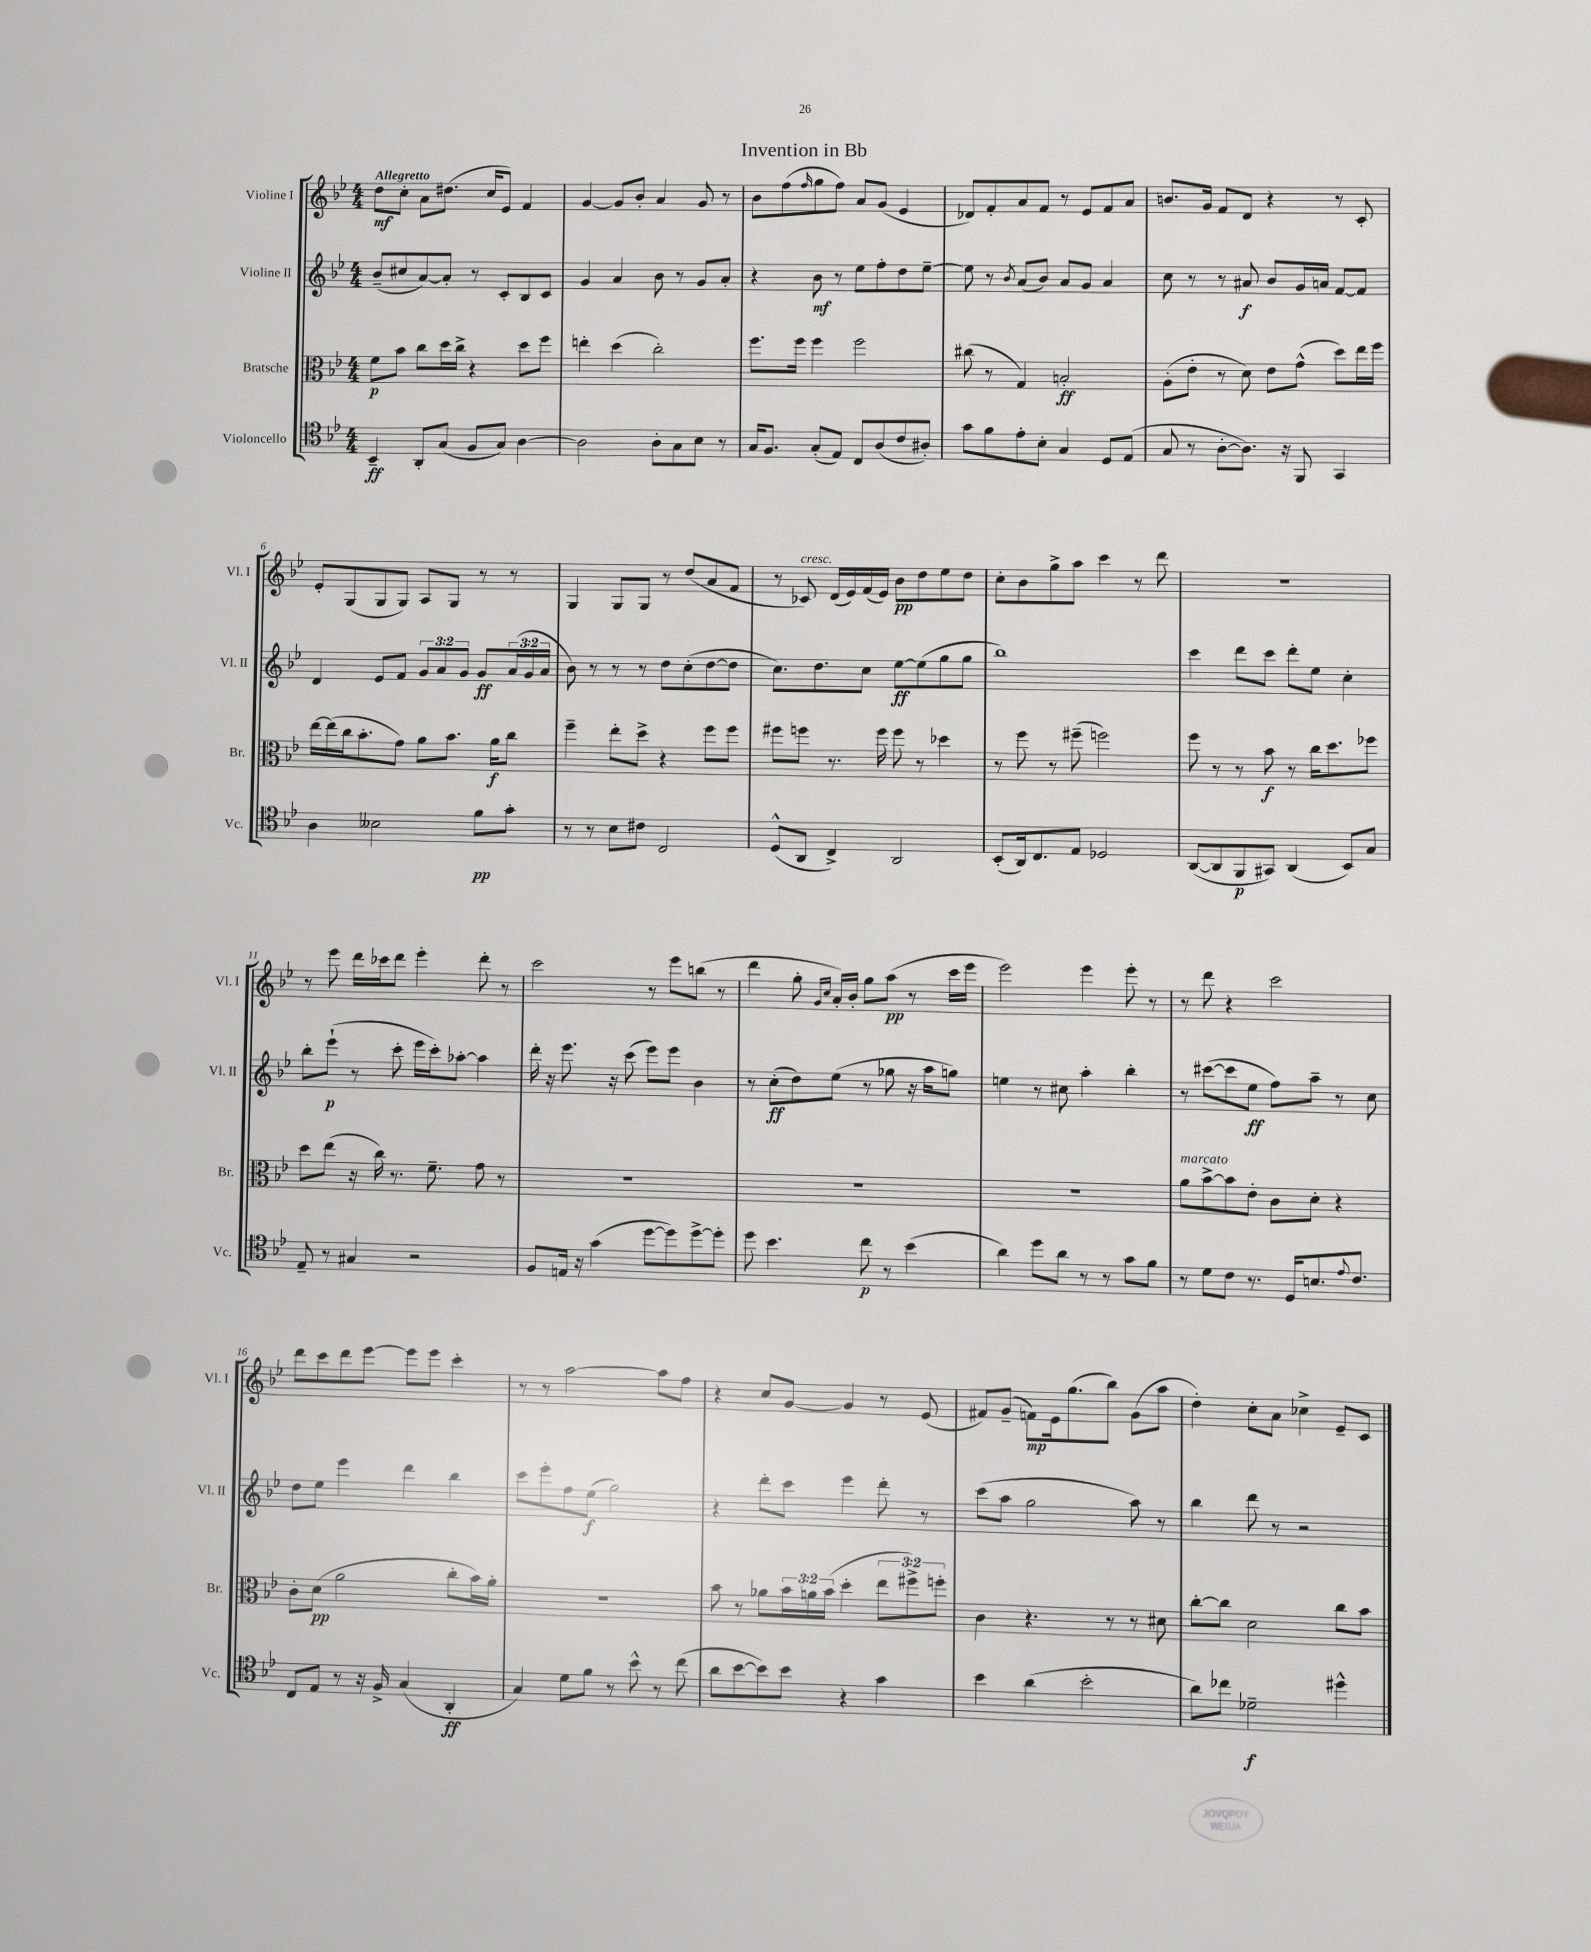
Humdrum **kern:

**kern	**kern	**kern	**kern
*staff4	*staff3	*staff2	*staff1
*clefC4	*clefC3	*clefG2	*clefG2
*k[b-e-]	*k[b-e-]	*k[b-e-]	*k[b-e-]
*M4/4	*M4/4	*M4/4	*M4/4
4BB-~/	8f\L	(8b-~/L	8dd\L
.	8b-\J	8cc#/	8cc'\J
8AA'/L	8cc\L	[8a/)	8a\L
(8G/J	16dd\L	8a'/]J	(8.dd#\J
.	16cc^\JJ	.	.
8F/L	4r	8r	.
.	.	.	16cc/LK
8G/J)	.	8c'/L	8e-/J)
[4A\	8dd\L	8B-/	4f/
.	8ff\J	8c/J	.
=	=	=	=
2A\]	4ee'\	4g/	[4g/
.	(4dd\	4a/	8g/]L
.	.	.	8b-'/J
8A'\L	2cc'\)	8b-\	4a/
8G\	.	8r	.
8B-\J	.	8g/L	8g/
8r	.	8a'/J	8r
=	=	=	=
16G/LK	8.ff\L	4r	8b-\L
8.F/J	.	.	.
.	.	.	(8ff\
.	16ff\Jk	.	.
.	.	.	16qqff/
(8G'/L	4ff\	8b-\	8gg\
8E-/J)	.	8r	8ff\J)
8C/L	2ff\	8ee-\L	8a/L
(8A/	.	8ff'\	(8g/J
8c/	.	8dd\	4e-/
8A#'/J)	.	[8ee-~\J	.
=	=	=	=
8g\L	(8cc#\	8ee-\]	8d-/L)
8f\	8r	8r	8f'/
.	.	8qb-/	.
8e-'\	4G/)	(8a/L	8a/
8B-'\J	.	8b-/J)	8f/J
4G/	2B'/	8a/L	8r
.	.	8g/J	8e-/L
8D/L	.	4a/	8f/
(8E-/J	.	.	8a/J
=	=	=	=
8G/	(8A'\L	8cc\	8.b/L
8r	8e-'\J	8r	.
.	.	.	16g/Jk
[8A'\L	8r	8r	8f/L
8.A\]J)	8d\)	8a#/	8d/J
.	8e-\L	8b-/L	4r
16r	.	.	.
8FF/	(8g^^\J	16g/L	.
.	.	16a/JJ	.
4GG/	8dd\L)	[8f/L	8r
.	16ee-\L	8f/]J	8c'/
.	16ff\JJ	.	.
=	=	=	=
4A\	[16ee-\LL	4d/	8e-'/L
.	(16ee-\]	.	.
.	16cc\J	.	(8G/
.	8.b-'\	.	.
2B--\	.	8e-/L	8G/
.	8g\J)	8f/J	8G/J)
.	8a\L	12g/L	8A/L
.	.	12a/	.
.	8.b-\J	.	8G/J
.	.	12g/J	.
8f\L	.	8g/L	8r
.	16a\LK	.	.
8g'\J	8cc\J	(24a/L	8r
.	.	24g/	.
.	.	24a/JJ	.
=	=	=	=
8r	4ff~\	8b-\)	4G/
8r	.	8r	.
8B-\L	8ee-'\L	8r	8G/L
8c#\J	8dd^\J	8r	8G/J
2C/	4r	8dd\L	8r
.	.	(8cc'\	(8dd/L
.	8ff\L	[8dd\	8a/
.	8ff\J	8dd\]J	8f/J
=	=	=	=
(8D^^/L	8ff#\L	8.cc\L)	8r
8AA/J	8ff\J	.	8c-/)
.	.	8.dd\	.
4C^/)	8.r	.	(16d/LL
.	.	.	16e-/)
.	.	8cc\J	(16f/
.	16ff\	.	16e-/JJ)
2AA/	8ff\	[8ee-\L	8b-\L
.	8r	(8ee-\]	8dd\
.	4dd-\	8gg\	8ee-\
.	.	8gg\J	8dd\J
=	=	=	=
(8BB-'/L	8r	1bb-)	8cc'\L
16AA/k)	8ff\	.	8b-\
8.C/	.	.	.
.	8r	.	8gg^\
8E-/J	(8ff#~\	.	8aa\J
2D-/	2ff\)	.	4ccc\
.	.	.	8r
.	.	.	8ddd\
=	=	=	=
([8AA/L	8ff\	4ccc\	1r
8AA/]	8r	.	.
8FF/	8r	8ddd\L	.
8GG#/J)	8b-\	8ccc\J	.
(4AA/	8r	8ddd'\L	.
.	16cc\LK	8ee-\J	.
.	8.dd\	.	.
8BB-/L)	.	4cc'\	.
8G/J	8ff-\J	.	.
=	=	=	=
8E-~/	8dd\L	8bb-'\L	8r
8r	(8ee-\J	(8eee-`\J	8eee-\
4G#/	16r	8r	16ddd\LL
.	16cc\)	.	16ccc-\J
.	8.r	8ccc'\	8ddd\J
2r	.	16eee-\LL	4eee-'\
.	8.f~\	16ccc'\J)	.
.	.	[8aa-'\J	.
.	8g\	4aa-\]	8ddd'\
.	8r	.	8r
=	=	=	=
8F/L	1r	16ddd'\	2ccc\
.	.	16r	.
16E/Jk	.	8.eee-\	.
16r	.	.	.
(4g\	.	.	.
.	.	16r	.
.	.	(8ccc\	.
[8dd\L	.	8eee-\L)	8r
8dd\])	.	8eee-\J	8eee-\L
[8dd^\	.	4b-\	(8bb\J
8dd'\]J	.	.	8r
=	=	=	=
8dd\	1r	8r	4ddd\
4.b-\	.	(8cc'\L	.
.	.	8dd\)	8gg'\
.	.	.	16qqg/LL
.	.	.	16qqcc/JJ
.	.	(8ee-\J	16a'/LL)
.	.	.	16b-'/JJ
8cc\	.	8r	8gg\L
8r	.	8gg-\	(8aa\J
(4b-\	.	16r	8r
.	.	16aa\LK	.
.	.	8gg\J)	16ccc\LL
.	.	.	16eee-\JJ
=	=	=	=
4a\)	1r	4ee\	2eee-\)
8dd\L	.	8r	.
8a\J	.	8cc#\	.
8r	.	4aa'\	4eee-\
8r	.	.	.
8g\L	.	4bb-'\	8eee-'\
8f\J	.	.	8r
=	=	=	=
8r	8a\L	8r	8r
8d\L	[8b-^\	([8ccc#\L	8ddd\
8c\J	8b-\]	8ccc#\]	4r
8.r	8e-'\J	8ee-\J	.
.	8c\L	8ff\L)	2ccc\
16D/LK	.	.	.
8.B/	8d'\J	8aa~\J	.
.	4r	8r	.
8qqe-/	.	.	.
8.c/J	.	.	.
.	.	8cc\	.
=	=	=	=
8C/L	8c'\L	8dd\L	8ddd\L
8E-/J	(8d\J	8ee-\J	8ccc\
8r	2a\	4eee-\	8ddd\
16r	.	.	[8eee-\J
16F^/	.	.	.
(4G/	.	4ddd\	8eee-\]L
.	.	.	8eee-\J
4AA'/	8cc'\L	4bb-\	4ccc'\
.	16b-\L)	.	.
.	16a'\JJ	.	.
=	=	=	=
4G/)	1r	8ccc\L	8r
.	.	8eee-'\	8r
8d\L	.	8ff\	[2aa\
8f\J	.	(8ee-\J	.
8r	.	2gg\)	.
8b-^^\	.	.	.
8r	.	.	8aa\]L
(8cc\	.	.	8ff\J
=	=	=	=
8a\L	8b-\	4r	4r
[8b-\	8r	.	.
8b-\])	8a-\L	8ddd'\L	8cc/L
8b-\J	24b-\L	8ccc\J	[8g/J
.	24a\	.	.
.	(24b-\JJ	.	.
4r	4dd'\	4eee-\	4g/]
4g\	12ee-\L	8ddd'\	8r
.	12ff#^\)	.	.
.	.	8r	(8e-/
.	12ff'\J	.	.
=	=	=	=
4b-\	4c\	(8ccc\L	8f#/L)
.	.	8aa\J	(8g~/J
(4a\	4.r	2gg\	8f\L)
.	.	.	16e-\k
.	.	.	(8.gg\
2b-'\	.	.	.
.	8r	.	8bb-\J)
.	8r	8aa\)	(8g\L
.	8d#\	8r	8aa\J
=	=	=	=
8a\L)	[8cc'\L	4bb-\	4dd'\)
8cc-\J	8cc\]J	.	.
2d-~\	2d\	8ddd\	8cc'\L
.	.	8r	8a\J
.	.	2r	4cc-^\
4dd#^^\	8cc\L	.	8e-~/L
.	8b-\J	.	8c/J
==	==	==	==
*-	*-	*-	*-
